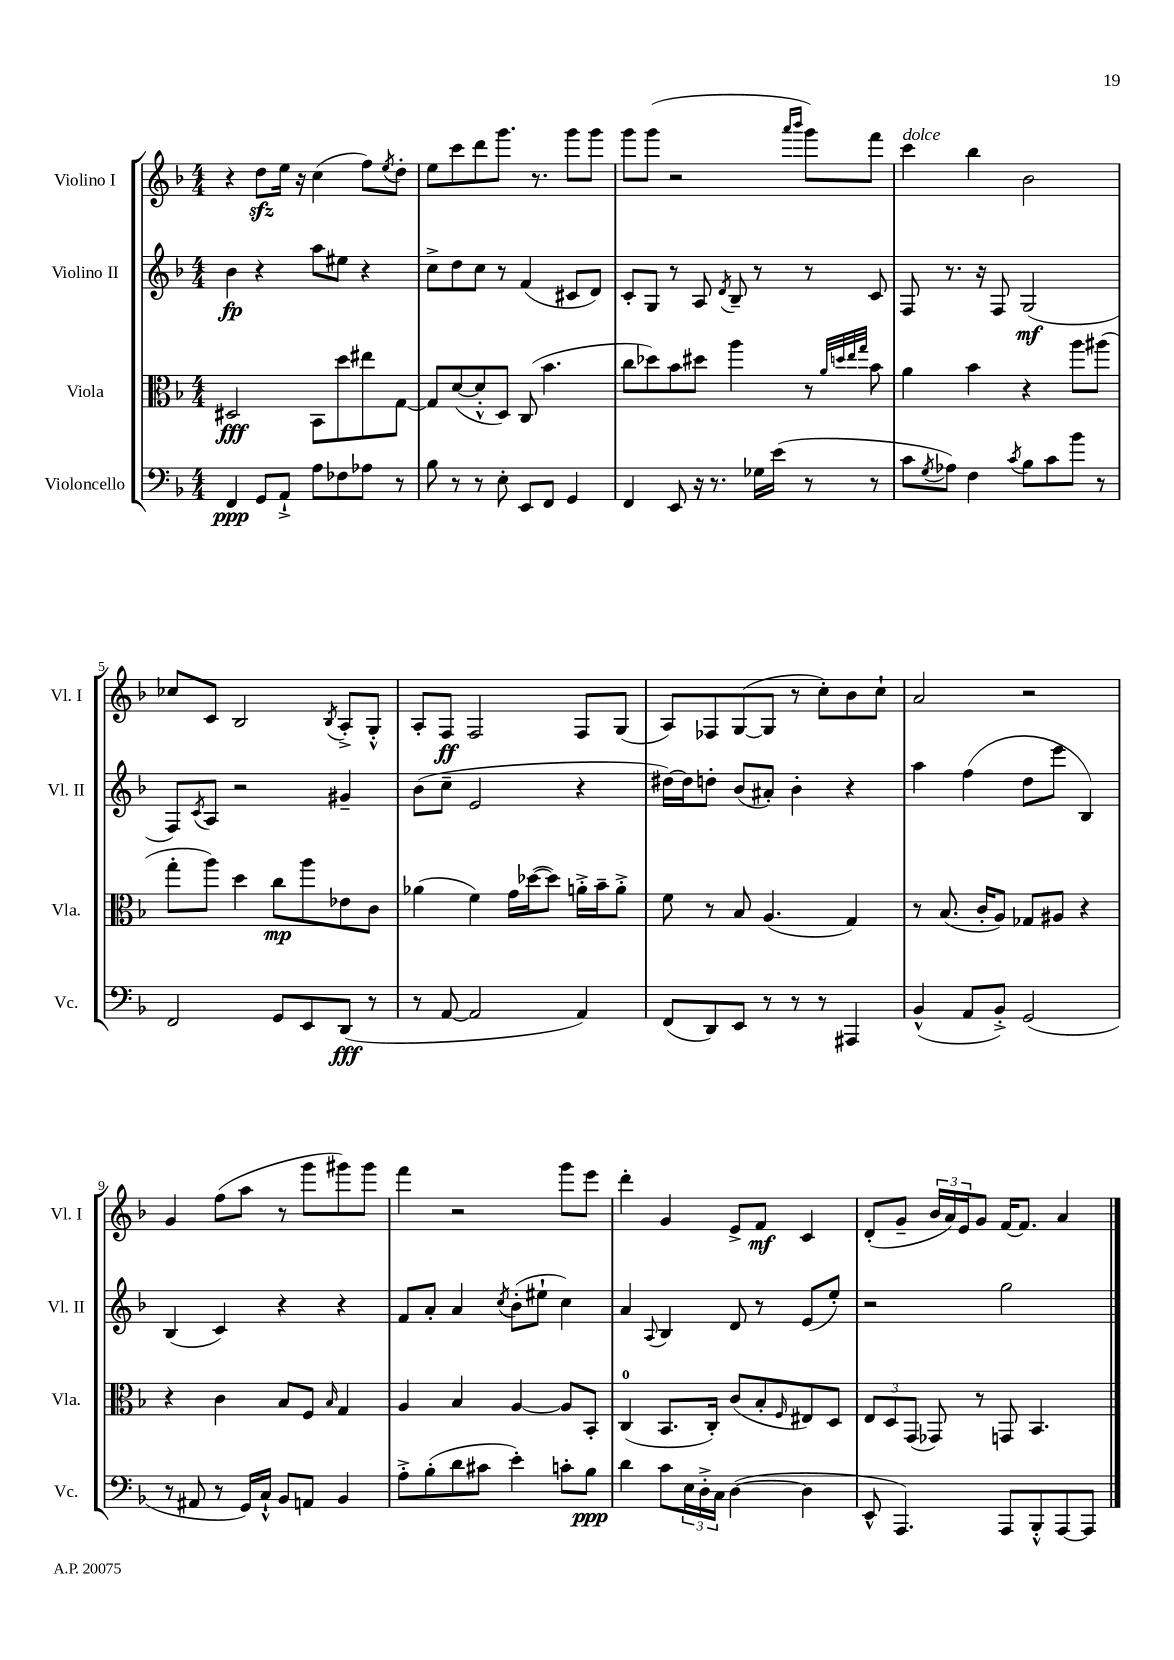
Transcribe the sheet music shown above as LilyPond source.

<<
\new StaffGroup <<
\new Staff = "s0" \with { instrumentName = "Violino I" shortInstrumentName = "Vl. I" } {
    \clef treble \key f \major \numericTimeSignature \time 4/4
    r4 d''8\sfz e''16 r16 c''4( f''8) \acciaccatura { e''8 } d''8-. |
    e''8 c'''8 d'''8 g'''8. r8. g'''8 g'''8 |
    g'''8 g'''8( r2 \grace { a'''16 bes'''16 } g'''8) f'''8 |
    c'''4^\markup { \italic "dolce" } bes''4 bes'2 |
    ces''8 c'8 bes2 \acciaccatura { bes8 } a8-.-> g8-.-^ |
    a8-. f8\ff f2 f8 g8( |
    a8) fes8 g8~( g8 r8 c''8-.) bes'8 c''8-! |
    a'2 r2 |
    g'4 f''8( a''8 r8 g'''8 gis'''8) gis'''8 |
    f'''4 r2 g'''8 e'''8 |
    d'''4-. g'4 e'8-> f'8\mf c'4 |
    d'8-.( g'8-- \tuplet 3/2 { bes'16 a'16) e'16 } g'8 f'16~ f'8. a'4 \bar "|." |
}
\new Staff = "s1" \with { instrumentName = "Violino II" shortInstrumentName = "Vl. II" } {
    \clef treble \key f \major \numericTimeSignature \time 4/4
    bes'4\fp r4 a''8 eis''8 r4 |
    c''8-> d''8 c''8 r8 f'4( cis'8 d'8) |
    c'8-. g8 r8 a8 \acciaccatura { d'8 } bes8-- r8 r8 c'8 |
    f8 r8. r16 f8 g2\mf( |
    f8) \acciaccatura { c'8 } a8 r2 gis'4-- |
    bes'8( c''8-- e'2 r4 |
    dis''16~) dis''16 d''8-. bes'8( ais'8-.) bes'4-. r4 |
    a''4 f''4( d''8 e'''8 bes4) |
    bes4( c'4) r4 r4 |
    f'8 a'8-. a'4 \acciaccatura { c''8 } bes'8-.( eis''8-! c''4) |
    a'4 \appoggiatura { a8 } bes4 d'8 r8 e'8( e''8-.) |
    r2 g''2 \bar "|." |
}
\new Staff = "s2" \with { instrumentName = "Viola" shortInstrumentName = "Vla." } {
    \clef alto \key f \major \numericTimeSignature \time 4/4
    dis2\fff bes,8 d''8 eis''8 g8~ |
    g8 d'8~( d'8-.-^ d8) c8( bes'4. |
    c''8 des''8) bes'8 dis''8 a''4 r8 \grace { a'32 d''32 e''32 g''32 } bes'8 |
    a'4 bes'4 r4 a''8 ais''8( |
    g''8-. a''8) d''4 c''8\mp a''8 ees'8 c'8 |
    aes'4( f'4) g'16 des''16~( des''8) a'16-.-> bes'16-- a'8-.-> |
    f'8 r8 bes8 a4.( g4) |
    r8 bes8.( c'16-. a8) ges8 ais8 r4 |
    r4 c'4 bes8 f8 \grace { bes16 } g4 |
    a4 bes4 a4~ a8 bes,8-. |
    c4-0( bes,8. c16-.) c'8( bes8-. \grace { f16 } eis8) d8 |
    \tuplet 3/2 { e8 d8 g,8( } ges,8) r8 g,8 bes,4. \bar "|." |
}
\new Staff = "s3" \with { instrumentName = "Violoncello" shortInstrumentName = "Vc." } {
    \clef bass \key f \major \numericTimeSignature \time 4/4
    f,4\ppp g,8 a,8-!-> a8 fes8 aes8 r8 |
    bes8 r8 r8 e8-. e,8 f,8 g,4 |
    f,4 e,8 r16 r8. ges16 e'16( r8 r8 |
    c'8 \acciaccatura { g8 } aes8) f4 \acciaccatura { c'8 } bes8 c'8 bes'8 r8 |
    f,2 g,8 e,8 d,8\fff( r8 |
    r8 a,8~ a,2 a,4) |
    f,8( d,8) e,8 r8 r8 r8 ais,,4 |
    bes,4-^( a,8 bes,8-.->) g,2( |
    r8 ais,8 r8 g,16) c16-!-^ bes,8 a,8 bes,4 |
    a8-.-> bes8-.( d'8 cis'8 e'4-.) c'8-. bes8\ppp |
    d'4 c'8 \tuplet 3/2 { e16 d16-.-> c16 } d4~( d4 |
    e,8-^ a,,4.) a,,8 bes,,8-.-^ a,,8~ a,,8 \bar "|." |
}
>>
>>
